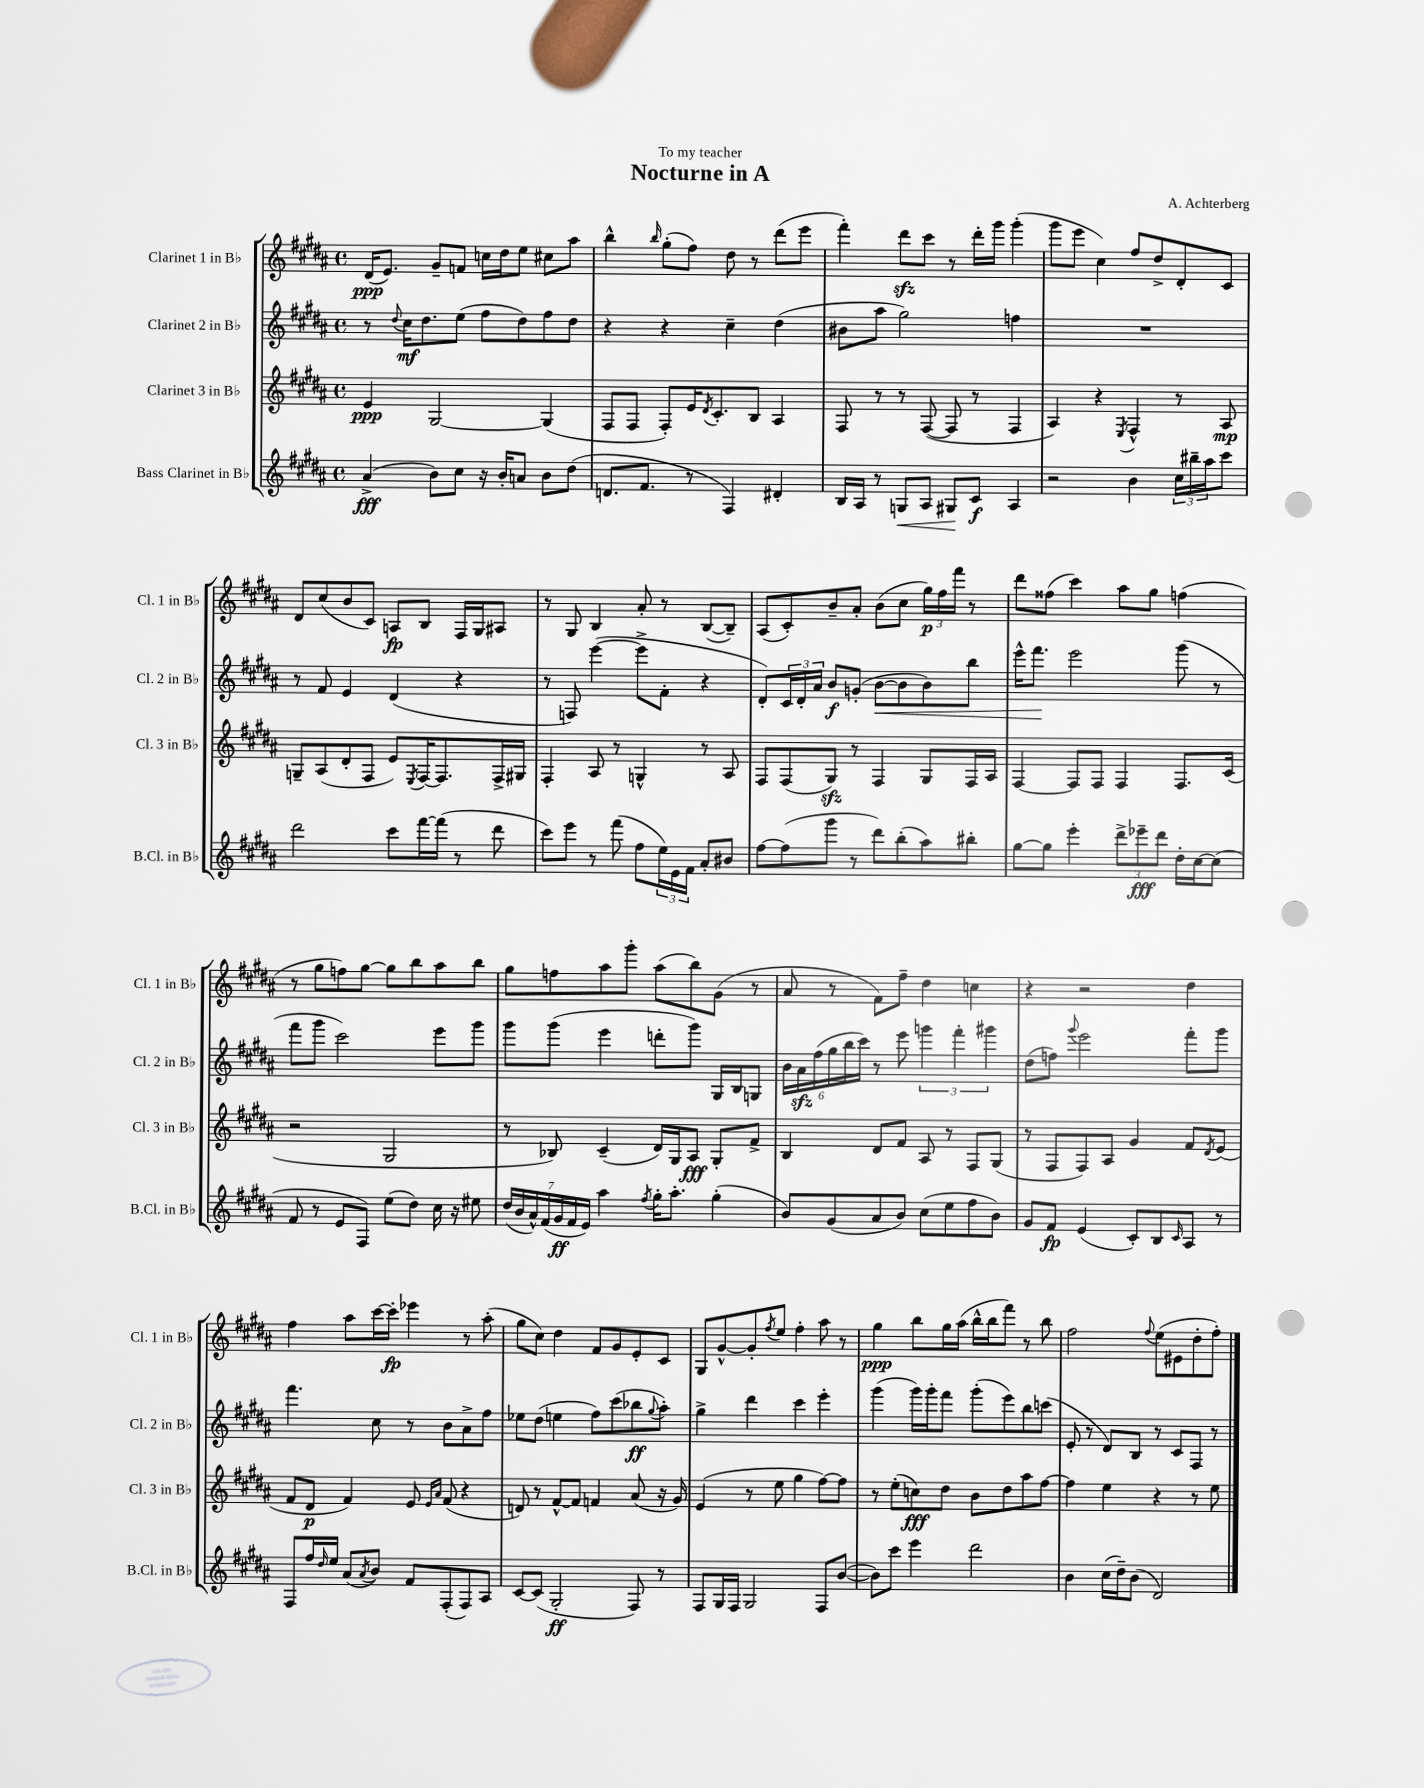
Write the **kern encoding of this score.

**kern	**dynam	**kern	**dynam	**kern	**dynam	**kern	**dynam
*part4	*part4	*part3	*part3	*part2	*part2	*part1	*part1
*staff4	*staff4	*staff3	*staff3	*staff2	*staff2	*staff1	*staff1
*I"Bass Clarinet in B♭	*	*I"Clarinet 3 in B♭	*	*I"Clarinet 2 in B♭	*	*I"Clarinet 1 in B♭	*
*I'B.Cl. in B♭	*	*I'Cl. 3 in B♭	*	*I'Cl. 2 in B♭	*	*I'Cl. 1 in B♭	*
*clefG2	*	*clefG2	*	*clefG2	*	*clefG2	*
*k[f#c#g#d#a#]	*	*k[f#c#g#d#a#]	*	*k[f#c#g#d#a#]	*	*k[f#c#g#d#a#]	*
*M4/4	*	*M4/4	*	*M4/4	*	*M4/4	*
*met(c)	*	*met(c)	*	*met(c)	*	*met(c)	*
=1	=1	=1	=1	=1	=1	=1	=1
(4a#^/	fff	4e/	ppp	8r	.	(16d#/KL	ppp
.	.	.	.	.	.	8.e/J)	.
.	.	.	.	8qqdd#/	.	.	.
.	.	.	.	16cc#\KL	mf	.	.
.	.	.	.	8.dd#\	.	.	.
8b\L)	.	[2G#/	.	.	.	8g#~/L	.
8cc#\J	.	.	.	(8ee\J	.	8fn/J	.
16r	.	.	.	8ff#\L	.	16ccn\LL	.
16b'/KL	.	.	.	.	.	16dd#\J	.
8an/J	.	.	.	8dd#\)	.	8ee\J	.
8b\L	.	(4G#/]	.	8ff#\	.	8cc#X\L	.
(8dd#\J	.	.	.	8dd#\J	.	8aa#\J	.
=2	=2	=2	=2	=2	=2	=2	=2
8.dn/L	.	8F#/L	.	4r	.	4bb^^\	.
.	.	8F#/J	.	.	.	.	.
8.f#/J	.	.	.	.	.	.	.
.	.	.	.	.	.	16qqbb/	.
.	.	8F#'/L)	.	4r	.	(8gg#'\L	.
8r	.	16e/K	.	.	.	8ff#\J)	.
.	.	8qd#/	.	.	.	.	.
.	.	8.c#'/	.	.	.	.	.
4F#/)	.	.	.	4cc#~\	.	8dd#\	.
.	.	8B/J	.	.	.	8r	.
4d#X'/	.	4A#/	.	(4dd#\	.	(8ddd#\L	.
.	.	.	.	.	.	8eee\J	.
=3	=3	=3	=3	=3	=3	=3	=3
16B/LL	.	8F#/	.	8b#X\L	.	4fff#'\)	.
16A#/JJ	.	.	.	.	.	.	.
8r	.	8r	.	8aa#\J	.	.	.
!	!LO:HP:b	!	!	!	!	!	!
8Gn/L	<	8r	.	2gg#\)	.	8ddd#zz\L	.
8A#/J	.	([8F#/	.	.	.	8ccc#\J	.
8G#X/L	.	8F#/]	.	.	.	8r	.
8c#/J	[ f	8r	.	.	.	16ddd#'\LL	.
.	.	.	.	.	.	16ggg#\JJ	.
4A#/	.	4F#/	.	4ffn\	.	(4ggg#'\	.
=4	=4	=4	=4	=4	=4	=4	=4
2r	.	4A#/)	.	1r	.	8ggg#\L	.
.	.	.	.	.	.	8eee\J	.
.	.	4r	.	.	.	4cc#\)	.
.	.	8qE/	.	.	.	.	.
4b\	.	4F#^^/	.	.	.	8ff#/L	.
.	.	.	.	.	.	8dd#^/	.
24cc#\LL	.	8r	.	.	.	8d#'/	.
24bb#X~\	.	.	.	.	.	.	.
24aa#\J	.	.	.	.	.	.	.
8ccc#\J	.	8A#/	mp	.	.	8c#/J	.
!!LO:LB:g=z
=5	=5	=5	=5	=5	=5	=5	=5
2ddd#\	.	8Gn~/L	.	8r	.	8d#/L	.
.	.	(8A#/	.	8f#/	.	(8cc#/	.
.	.	8d#'/	.	4e/	.	8b/	.
.	.	8F#/J	.	.	.	8c#/J)	.
8ccc#\L	.	8e/L)	.	(4d#/	.	8An/L	fp
.	.	8qE/	.	.	.	.	.
[16fff#\L	.	[16F#/K	.	.	.	8B/J	.
(16fff#\JJ]	.	8.F#/]	.	.	.	.	.
8r	.	.	.	4r	.	16F#/LL	.
.	.	.	.	.	.	16G#/J	.
8ddd#\	.	16F#^/L	.	.	.	8A#X/J	.
.	.	16G#X/JJ	.	.	.	.	.
=6	=6	=6	=6	=6	=6	=6	=6
8ccc#\L)	.	4F#'/	.	8r	.	8r	.
8eee\J	.	.	.	8Fn/)	.	8G#/	.
8r	.	8A#/	.	([4eee\	.	4B/	.
(8fff#\	.	8r	.	.	.	.	.
8ff#\L	.	4Gn^^/	.	8eee^\L]	.	8a#'/	.
24ee\L)	.	.	.	8f#'\J	.	8r	.
24e\	.	.	.	.	.	.	.
24f#\JJ	.	.	.	.	.	.	.
8a#'/L	.	8r	.	4r	.	([8B/L	.
8b#X/J	.	8A#/	.	.	.	8B~/J])	.
=7	=7	=7	=7	=7	=7	=7	=7
[8ff#\L	.	8F#/L	.	8d#'/L)	.	(8A#/L	.
(8ff#\]	.	(8F#/	.	24c#/L	.	8c#'/)	.
.	.	.	.	24d#'/	.	.	.
.	.	.	.	24a#/JJ	.	.	.
8ggg#\J	.	8G#zz/J)	.	8b/L	f	8b~/	.
8r	.	8r	.	(8gn'/J	.	8a#'/J	.
!	!	!	!	!	!LO:HP:b	!	!
8ddd#\L)	.	4F#/	.	[8b\L	<	(8b\L	.
(8bb'\	.	.	.	8b\]	.	8cc#\J	.
8aa#\)	.	8G#/L	.	8b\)	.	24gg#\LL)	p
.	.	.	.	.	.	24ff#\	.
.	.	.	.	.	.	24fff#\JJ	.
8bb#X'\J	.	16F#/L	.	8bb\J	.	8r	.
.	.	16A#/JJ	.	.	.	.	.
=8	=8	=8	=8	=8	=8	=8	=8
[8gg#\L	.	[4F#/	.	16eee^^\KL	.	8ddd#\L	.
.	.	.	.	8.fff#\J	.	.	.
8gg#\J]	.	.	.	.	.	(8ff##X\J	.
4eee'\	.	8F#/L]	.	2eee\	[	4ccc#\)	.
.	.	8F#/J	.	.	.	.	.
12ddd#^\L	.	4F#/	.	.	.	8aa#\L	.
12eee-X~\	fff	.	.	.	.	.	.
.	.	.	.	.	.	8gg#\J	.
12ddd#\J	.	.	.	.	.	.	.
16dd#'\LL	.	8.F#/L	.	(8ggg#\	.	(4ffn\	.
[16cc#\J	.	.	.	.	.	.	.
(8cc#\J]	.	.	.	8r	.	.	.
.	.	(16c#/Jk	.	.	.	.	.
!!LO:LB:g=z
=9	=9	=9	=9	=9	=9	=9	=9
8f#/	.	2r	.	8fff#\L	.	8r	.
8r	.	.	.	8ggg#\J	.	8gg#\L	.
8e/L	.	.	.	2ccc#\)	.	8ffn\)	.
8F#/J)	.	.	.	.	.	[8gg#\J	.
(8ee\L	.	2G#/	.	.	.	8gg#\L]	.
8dd#\J)	.	.	.	.	.	8bb\	.
16cc#\	.	.	.	8eee\L	.	8aa#\	.
16r	.	.	.	.	.	.	.
8ee#X\	.	.	.	8ggg#\J	.	8bb\J	.
=10	=10	=10	=10	=10	=10	=10	=10
(28dd#/LL	.	8r	.	8ggg#\L	.	8gg#\L	.
28b/	.	.	.	.	.	.	.
28a#^^/)	.	.	.	.	.	.	.
(28f#/	.	.	.	.	.	.	.
.	.	8B-X/)	.	(8ggg#\J	.	8ffn\	.
28g#/	ff	.	.	.	.	.	.
28f#/	.	.	.	.	.	.	.
28e/JJ)	.	.	.	.	.	.	.
4aa#\	.	(4c#~/	.	4eee\	.	8aa#\	.
.	.	.	.	.	.	8ggg#'\J	.
8qff#/	.	.	.	.	.	.	.
16gg#'\KL	.	16d#/LL)	.	8dddn'\L	.	(8aa#\L	.
8.aa#'\J	.	16G#/J	.	.	.	.	.
.	.	8A#/J	fff	8ggg#\J)	.	8bb\)	.
(4gg#'\	.	8G#'/L	.	16G#/LL	.	(8g#\J	.
.	.	.	.	16B/J	.	.	.
.	.	8f#^/J	.	8Gn/J	.	8r	.
=11	=11	=11	=11	=11	=11	=11	=11
8b/L)	.	4B/	.	24b\LL	.	8a#/	.
.	.	.	.	24a#zz\	.	.	.
.	.	.	.	(24ff#\	.	.	.
(8g#/	.	.	.	24gg#\	.	8r	.
.	.	.	.	24bb\	.	.	.
.	.	.	.	24ccc#\JJ)	.	.	.
8a#/	.	8d#/L	.	8r	.	8f#\L)	.
8b/J)	.	8f#/J	.	8eee\	.	8ff#~\J	.
(8cc#\L	.	8A#/	.	6gggn\	.	4dd#\	.
8ee\	.	8r	.	.	.	.	.
.	.	.	.	6fff#'\	.	.	.
8ff#\	.	8F#/L	.	.	.	4ccn\	.
.	.	.	.	6ggg#X\	.	.	.
8b\J)	.	(8G#/J	.	.	.	.	.
=12	=12	=12	=12	=12	=12	=12	=12
8g#/L	.	8r	.	(8dd#\L	.	4r	.
8f#/J	fp	8F#/L	.	8ffn\J)	.	.	.
.	.	.	.	8qqggg#/	.	.	.
(4e/	.	8F#/)	.	2eee\	.	2r	.
.	.	8A#/J	.	.	.	.	.
8c#'/L)	.	4g#/	.	.	.	.	.
8B/	.	.	.	.	.	.	.
16qqc#/	.	.	.	.	.	.	.
8A#/J	.	8f#/L	.	8fff#'\L	.	4dd#\	.
.	.	8qd#/	.	.	.	.	.
8r	.	(8e/J	.	8ggg#\J	.	.	.
!!LO:LB:g=z
=13	=13	=13	=13	=13	=13	=13	=13
8F#/L	.	8f#/L	.	4.fff#\	.	4ff#\	.
16ff#/L	.	8d#/J	p	.	.	.	.
16qqdd#/	.	.	.	.	.	.	.
16ee/JJ	.	.	.	.	.	.	.
(8a#/L	.	4f#/)	.	.	.	8aa#\L	.
8qa#/	.	.	.	.	.	.	.
8b/J)	.	.	.	8cc#\	.	[16ccc#\L	.
.	.	.	.	.	.	16ccc#'\JJ]	fp
8f#/L	.	8e/	.	8r	.	4eee-X\	.
.	.	16qqe/LL	.	.	.	.	.
.	.	16qqa#/JJ	.	.	.	.	.
(8F#'/	.	(8f#/	.	8b\L	.	.	.
8F#/)	.	4r	.	8a#^\	.	8r	.
8A#/J	.	.	.	8ff#\J	.	(8aa#'\	.
=14	=14	=14	=14	=14	=14	=14	=14
[8c#/L	.	8dn/)	.	8ee-X\L	.	8gg#\L	.
(8c#/J]	.	8r	.	(8dd#\J	.	8cc#\J)	.
2G#'/	ff	[8f#^^/L	.	4een\	.	4dd#\	.
.	.	8f#/J]	.	.	.	.	.
.	.	4fn/	.	8ff#\L)	.	8f#/L	.
.	.	.	.	(8ccc#\	.	8g#/	.
8F#/)	.	(8a#/	.	8bb-X\	ff	8e'/	.
.	.	.	.	8qqgg#/	.	.	.
8r	.	16r	.	8aa#'\J)	.	8c#/J	.
.	.	16g#/)	.	.	.	.	.
=15	=15	=15	=15	=15	=15	=15	=15
8F#/L	.	(4e/	.	4gg#^\	.	8G#/L	.
16G#/L	.	.	.	.	.	[8g#^^/	.
16F#/JJ	.	.	.	.	.	.	.
2G#/	.	8r	.	4ddd#\	.	8g#'/]	.
.	.	.	.	.	.	8qff#/	.
.	.	8ee\	.	.	.	8ee/J	.
.	.	4gg#\	.	4ccc#\	.	4ff#'\	.
8F#/L	.	[8ff#\L)	.	4eee'\	.	8aa#\	.
([8b/J	.	8ff#\J]	.	.	.	8r	.
=16	=16	=16	=16	=16	=16	=16	=16
8b\L])	.	8r	.	(4ggg#\	.	4gg#\	ppp
8ccc#\J	.	(8ee'\L	.	.	.	.	.
4eee\	.	8ccn\)	fff	16ggg#\LL)	.	8bb\L	.
.	.	.	.	16ggg#'\J	.	.	.
.	.	8dd#\J	.	8fff#\J	.	16gg#\L	.
.	.	.	.	.	.	(16aa#\JJ	.
2ddd#\	.	8b\L	.	(8ggg#'\L	.	16bb^^\LL	.
.	.	.	.	.	.	16bb\J	.
.	.	8dd#\	.	8eee\)	.	8fff#\J)	.
.	.	8aa#\	.	8bb\	.	8r	.
.	.	[8ff#\J	.	(8cccn\J	.	8bb\	.
=17	=17	=17	=17	=17	=17	=17	=17
4b\	.	4ff#\]	.	8e'/	.	2ff#\	.
.	.	.	.	8r	.	.	.
(16cc#\LL	.	4ee\	.	8d#/L)	.	.	.
16dd#~\J)	.	.	.	.	.	.	.
(8b\J	.	.	.	8B/J	.	.	.
.	.	.	.	.	.	8qqff#/	.
2d#/)	.	4r	.	8r	.	(8ee\L	.
.	.	.	.	8c#/L	.	8e#X\	.
.	.	8r	.	8F#/J	.	8dd#'\	.
.	.	8ee\	.	8r	.	8ff#'\J)	.
==	==	==	==	==	==	==	==
*-	*-	*-	*-	*-	*-	*-	*-
